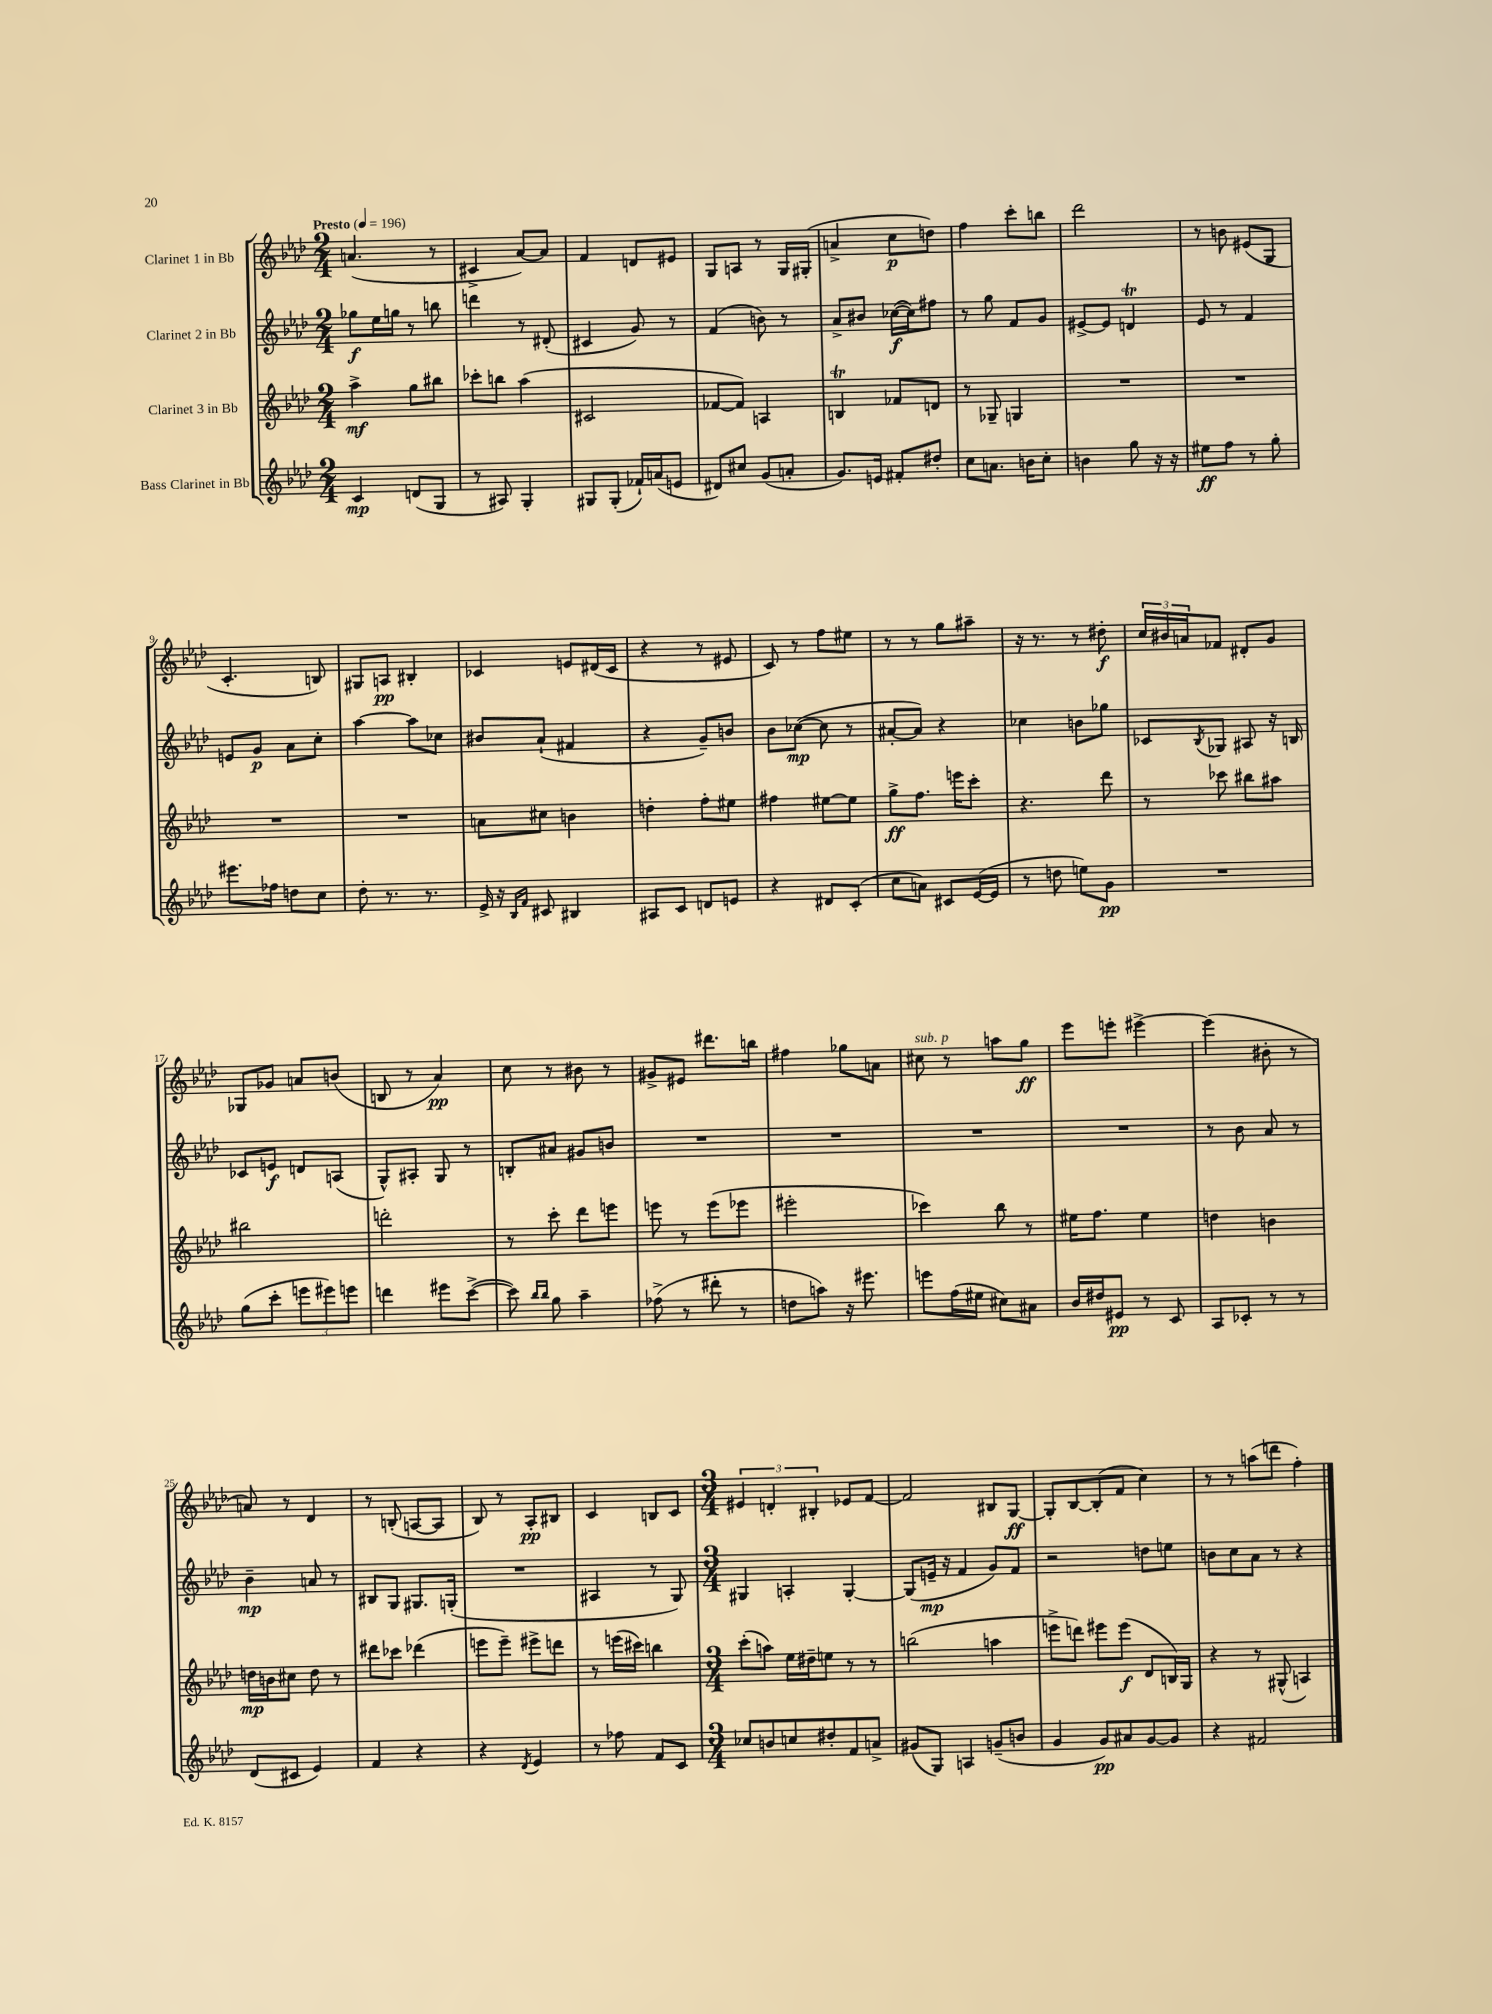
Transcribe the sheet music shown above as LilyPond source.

<<
\new StaffGroup <<
\new Staff = "s0" \with { instrumentName = "Clarinet 1 in Bb" } {
    \clef treble \key aes \major \numericTimeSignature \time 2/4 \tempo "Presto" 4 = 196
    a'4.( r8 |
    cis'4-> aes'8~) aes'8 |
    f'4 d'8 eis'8 |
    g8 a8 r8 g16 gis16-.( |
    a'4-> c''8\p d''8) |
    f''4 c'''8-. b''8 |
    des'''2 |
    r8 b'8 eis'8( g8 |
    c'4.-. b8) |
    gis8 a8\pp bis4-. |
    ces'4 e'8 dis'16( ces'16 |
    r4 r8 eis'8 |
    c'8) r8 f''8 eis''8 |
    r8 r8 g''8 ais''8-- |
    r16 r8. r8 dis''8-.\f |
    \tuplet 3/2 { c''16 bis'16 a'16 } fes'8 dis'8-. g'8 |
    ges8 ges'8 a'8 b'8( |
    b8 r8 aes'4\pp) |
    c''8 r8 bis'8 r8 |
    gis'8-> eis'8 dis'''8. b''16 |
    fis''4 ges''8 a'8 |
    cis''8^\markup { \italic "sub. p" } r8 a''8 g''8\ff |
    ees'''8 e'''8-. eis'''4~-> |
    eis'''4( bis'8-. r8 |
    a'8) r8 des'4 |
    r8 b8-.( a8~ a8 |
    bes8) r8 aes8-.\pp bis8 |
    c'4 b8 c'8 |
    \numericTimeSignature \time 3/4 \tuplet 3/2 { eis'4 d'4-. bis4-. } ees'8 f'8~ |
    f'2 bis8 g8~\ff |
    g8-. bes8~ bes8-.( f'8 c''4) |
    r8 r8 a''8( d'''8 f''4-.) \bar "|." |
}
\new Staff = "s1" \with { instrumentName = "Clarinet 2 in Bb" } {
    \clef treble \key aes \major \numericTimeSignature \time 2/4
    ges''8\f ees''16 g''16 r8 b''8 |
    d'''4 r8 dis'8-.( |
    cis'4 g'8) r8 |
    f'4( b'8) r8 |
    aes'8-> bis'8 ces''16~\f( ces''16) fis''8 |
    r8 g''8 f'8 g'8 |
    eis'8~-> eis'8 d'4\trill |
    ees'8 r8 f'4 |
    e'8 g'8\p aes'8 c''8-. |
    aes''4~ aes''8 ces''8 |
    bis'8 aes'8-!( fis'4 |
    r4 g'8--) b'8 |
    bes'8 ces''8~\mp( ces''8 r8 |
    ais'8~-. ais'8) r4 |
    ces''4 b'8 ges''8 |
    ces'8 \acciaccatura { bes8 } ges8 ais8 r16 b16 |
    ces'8 e'8\f d'8 a8( |
    g8-^) ais8-. g8 r8 |
    b8-. ais'8 gis'8 b'8 |
    R2 |
    R2 |
    R2 |
    R2 |
    r8 bes'8 aes'8 r8 |
    bes'4--\mp a'8 r8 |
    bis8 g8 gis8. g16-.( |
    R2 |
    ais4 r8 g8) |
    \numericTimeSignature \time 3/4 gis4 a4-. gis4~-. |
    gis8( e'16--\mp r16 f'4 g'8) f'8 |
    r2 d''8 e''8 |
    b'8 c''8 aes'8 r8 r4 \bar "|." |
}
\new Staff = "s2" \with { instrumentName = "Clarinet 3 in Bb" } {
    \clef treble \key aes \major \numericTimeSignature \time 2/4
    aes''4->\mf g''8 bis''8 |
    ces'''8-. b''8 aes''4( |
    cis'2 |
    fes'8~ fes'8) a4 |
    b4\trill fes'8 d'8 |
    r8 ges8-- g4 |
    R2 |
    R2 |
    R2 |
    R2 |
    a'8 cis''8 b'4 |
    d''4-. f''8-. eis''8 |
    fis''4 eis''8~ eis''8 |
    g''8->\ff f''8. e'''16 c'''8-. |
    r4. des'''8 |
    r8 ces'''8 bis''8 ais''8 |
    bis''2 |
    d'''2-. |
    r8 c'''8-. des'''8 e'''8 |
    e'''8 r8 e'''8( ees'''8 |
    eis'''2-. |
    ces'''4) bes''8 r8 |
    eis''16 f''8. eis''4 |
    d''4 b'4 |
    d''16\mp b'16 cis''8 d''8 r8 |
    dis'''8 ces'''8 des'''4( |
    e'''8 e'''8--) eis'''8-> d'''8 |
    r8 e'''16( cis'''16) b''4 |
    \numericTimeSignature \time 3/4 c'''8-.( a''8) ees''16 dis''16-- e''8 r8 r8 |
    b''2( a''4 |
    e'''8-> d'''8) eis'''8 eis'''8\f( des'8 b16) g16 |
    r4 r8 gis8-^( a4) \bar "|." |
}
\new Staff = "s3" \with { instrumentName = "Bass Clarinet in Bb" } {
    \clef treble \key aes \major \numericTimeSignature \time 2/4
    c'4\mp d'8( g8 |
    r8 ais8) g4-. |
    gis8 gis8-.( fes'16-!) a'16( e'8 |
    dis'8) cis''8 g'8( a'8-. |
    g'8.) e'16 fis'8-. dis''8-. |
    c''8 a'8. b'16 c''8-. |
    b'4 g''8 r16 r16 |
    eis''8\ff f''8 r8 g''8-. |
    eis'''8. fes''16 d''8 c''8 |
    des''8-. r8. r8. |
    ees'16-> r16 \grace { bes16 f'16 } cis'8 bis4 |
    ais8 c'8 d'8 e'8 |
    r4 dis'8 c'8-.( |
    c''8 a'8) cis'8 ees'16~( ees'16 |
    r8 d''8 e''8) g'8\pp |
    R2 |
    g''8( c'''8-. \tuplet 3/2 { e'''8 eis'''8) e'''8 } |
    d'''4 eis'''8 c'''8~->( |
    c'''8) \grace { bes''16 bes''16 } g''8 aes''4-- |
    fes''8->( r8 dis'''8-. r8 |
    d''8 a''8) r16 eis'''8. |
    e'''8 f''16( eis''16 cis''8) ais'8 |
    bes'16 dis''16 eis'8\pp r8 c'8 |
    aes8 ces'8-. r8 r8 |
    des'8( cis'8 ees'4) |
    f'4 r4 |
    r4 \acciaccatura { des'8 } ees'4 |
    r8 fes''8 f'8 c'8 |
    \numericTimeSignature \time 3/4 ces''8 b'8 c''8 dis''8-. f'8 a'8-> |
    gis'8( g8) a4 g'8--( b'8 |
    g'4 g'8\pp) ais'8 g'8~ g'8 |
    r4 fis'2 \bar "|." |
}
>>
>>
